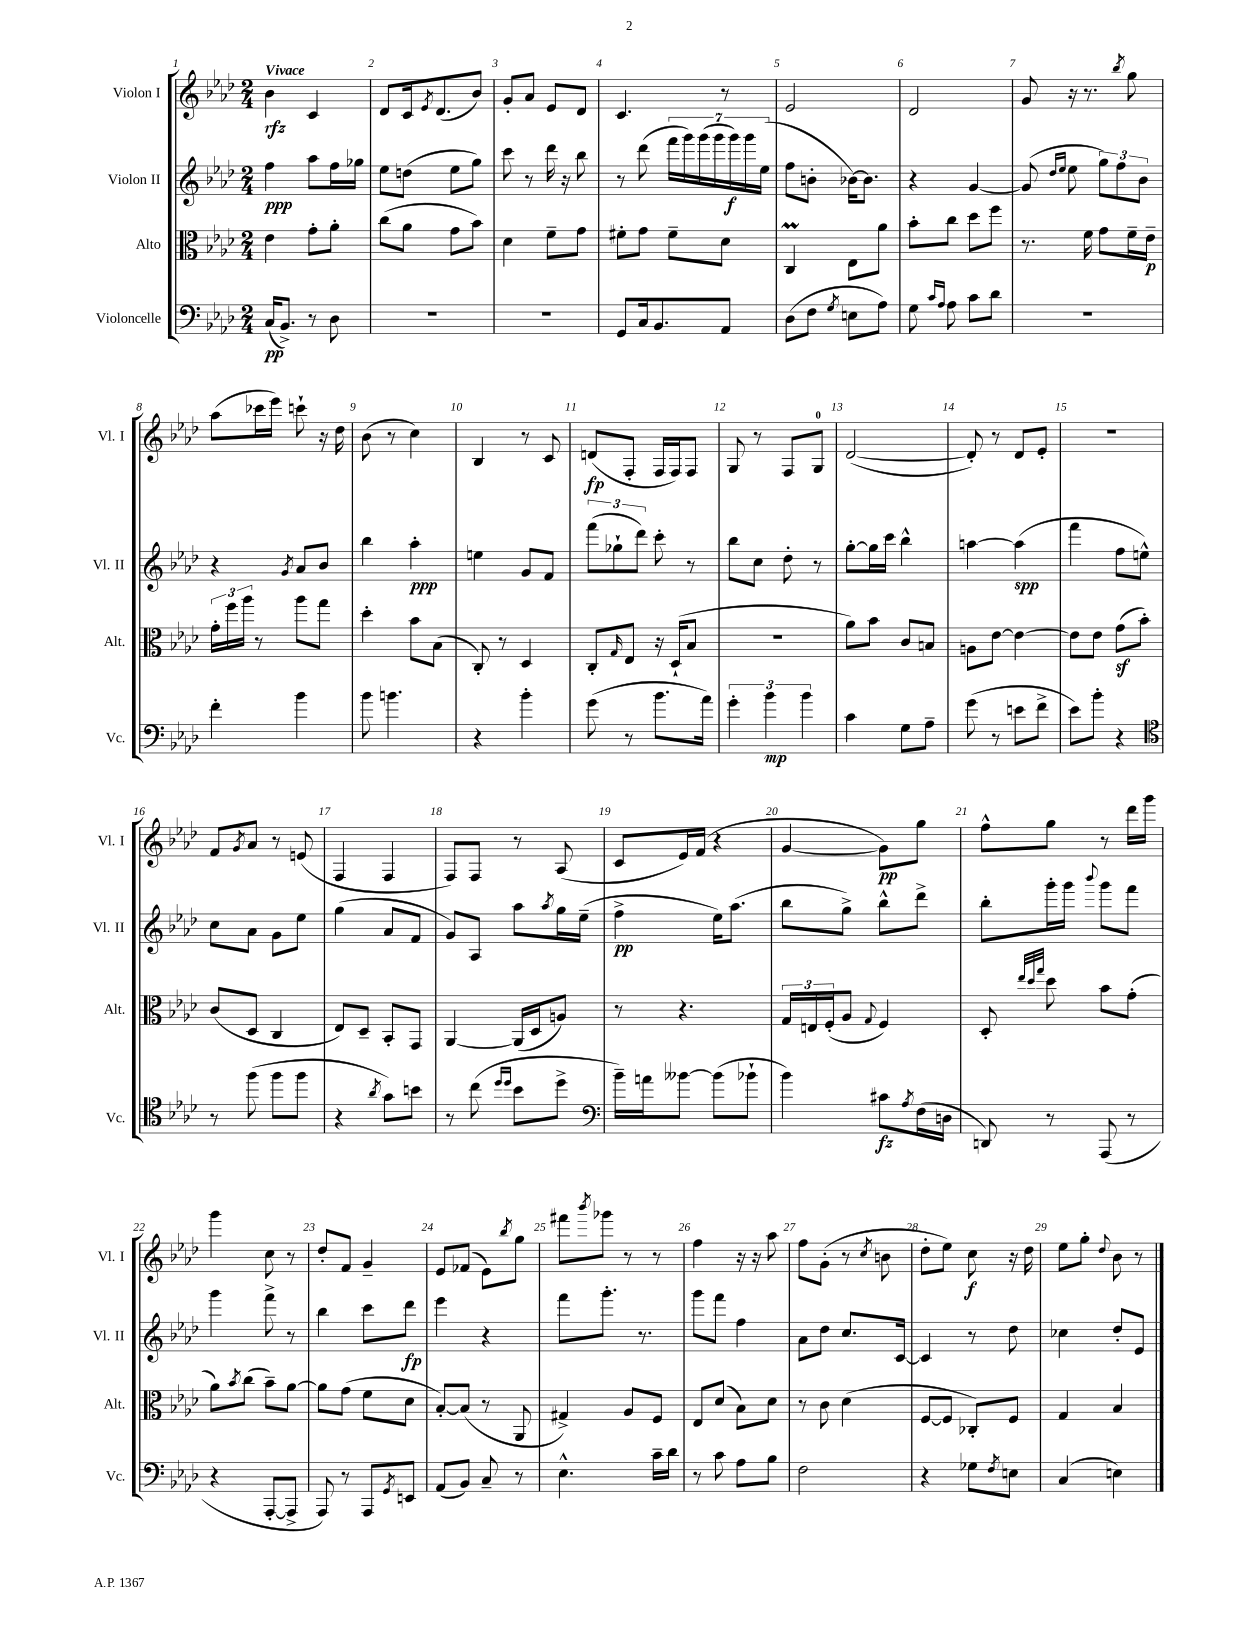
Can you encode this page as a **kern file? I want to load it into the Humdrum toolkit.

**kern	**kern	**kern	**kern
*staff4	*staff3	*staff2	*staff1
*clefF4	*clefC3	*clefG2	*clefG2
*k[b-e-a-d-]	*k[b-e-a-d-]	*k[b-e-a-d-]	*k[b-e-a-d-]
*M2/4	*M2/4	*M2/4	*M2/4
(16C	4e-	4ff	4b-
8.BB-^)	.	.	.
8r	8g'	8aa-	4c
8D-	8a-'	16ff	.
.	.	16gg-	.
=	=	=	=
2r	(8cc	8ee-	8d-
.	8a-	(8dd	16c
.	.	.	8qe-
.	.	.	(8.d-
.	8g	8ee-	.
.	8b-)	8gg)	8b-)
=	=	=	=
2r	4d-	8ccc	8g'
.	.	8r	8a-
.	8f~	16ddd-	8e-
.	.	16r	.
.	8g	8bb-	8d-
=	=	=	=
8GG	8f#'	8r	4.c
16C	8g	(8ddd-	.
8.BB-	.	.	.
.	8f#~	28fff	.
.	.	28ggg)	.
.	.	(28ggg	.
.	.	28ggg	.
8AA-	8d-	.	8r
.	.	28ggg)	.
.	.	28ggg	.
.	.	(28ee-	.
=	=	=	=
(8D-	4C	8ff	2e-
8F	.	8b'	.
8qG	.	.	.
8E	8E-	[16b-)	.
.	.	8.b-]	.
8A-)	8a-	.	.
=	=	=	=
8G	8b-'	4r	2d-
16qqc	.	.	.
16qqA-	.	.	.
8A-	8cc	.	.
8c	8dd-	[4g	.
8d-	8ff	.	.
=	=	=	=
2r	8.r	(8g]	8g
.	.	16qqdd-	.
.	.	16qqee-	.
.	.	8ee-	16r
.	16f	.	8.r
.	8g	12gg)	.
.	.	12ff	.
.	.	.	8qbb-
.	16f~	.	8gg
.	.	12b-	.
.	16e-~	.	.
=	=	=	=
4f'	24g'	4r	(8aa-
.	24ff	.	.
.	24aa-	.	.
.	8r	.	16ccc-
.	.	.	16eee-)
.	.	8qg	.
4b-	8aa-	8a-	8ccc`
.	8gg	8b-	16r
.	.	.	16dd-
=	=	=	=
8b-	4dd-'	4bb-	(8b-
4.b	.	.	8r
.	8b-	4aa-'	4cc)
.	(8B-	.	.
=	=	=	=
4r	8C')	4ee	4B-
.	8r	.	.
4b-'	4D-	8g	8r
.	.	8f	8c
=	=	=	=
(8g	8C'	(12fff	(8d
.	.	12gg-`	.
.	16qqG	.	.
8r	8E-	.	8F'
.	.	12ddd-)	.
8.b-	16r	8ccc'	16F
.	(16D-`	.	16F)
.	8B-	8r	8F
16a-)	.	.	.
=	=	=	=
6g'	2r	8bb-	8G
.	.	8cc	8r
6b-	.	.	.
.	.	8dd-'	8F
6b-	.	.	.
.	.	8r	8G
=	=	=	=
4c	8a-)	[8gg'	([2d-
.	8b-	16gg]	.
.	.	16ccc	.
8G	8c	4bb-^^	.
8A-~	8B	.	.
=	=	=	=
(8g	8A	[4aa	8d-'])
8r	[8e-	.	8r
8e	4e-_	(4aa]	8d-
8f^	.	.	8e-'
=	=	=	=
8e-)	8e-]	4fff	2r
8b-'	8e-	.	.
4r	(8g	8ff	.
.	8b-')	8ee^^)	.
=	=	=	=
*clefC4	*	*	*
8r	(8c	8cc	8f
.	.	.	8qg
(8ff	8D-	8a-	8a-
8ff	4C	8g	8r
8ff	.	8ee-	(8e
=	=	=	=
4r	8E-)	(4gg	4F
.	8D-~	.	.
8qa-	.	.	.
8g)	8BB-'	8a-	4F
8b	8GG	8f	.
=	=	=	=
8r	[4AA-	8g)	8F)
(8cc	.	8A-	8F
16qqdd-	.	.	.
16qqdd-	.	.	.
8b-	(16AA-]	8aa-	8r
.	16D-	.	.
.	.	8qaa-	.
8dd-^	8A)	16gg	(8A-
.	.	(16ee-~	.
=	=	=	=
*clefF4	*	*	*
16b-~)	8r	4ff^	8c
16a	.	.	.
[8b--	4.r	.	16e-)
.	.	.	(16f
(8b--]	.	16ee-)	4r
.	.	(8.aa-	.
8b-`	.	.	.
=	=	=	=
4b-)	24G	8bb-	[4g
.	24E	.	.
.	(24F'	.	.
.	8A-	8gg^)	.
.	8qqG	.	.
8c#	4F)	8bb-^^	8g])
8qA-	.	.	.
(16F	.	8ddd-^	8gg
16D	.	.	.
=	=	=	=
8DD)	8D-'	8bb-'	8ff^^
.	32qqee-	.	.
.	32qqdd-	.	.
.	32qqgg	.	.
8r	8dd-	16ggg'	8gg
.	.	16ggg	.
.	.	8qqbbb-	.
(8AAA-	8b-	8ggg	8r
8r	(8g'	8fff	16ddd-
.	.	.	16ggg
=	=	=	=
4r	8a-)	4ggg	4ggg
.	8qb-	.	.
.	(8cc	.	.
[8AAA-'	8b-~)	8fff^	8cc
8AAA-^]	[8a-	8r	8r
=	=	=	=
8AAA-)	8a-]	4bb-	8dd-'
8r	(8g	.	8f
8AAA-	8f	8ccc	4g~
8qGG	.	.	.
8EE	8d-	8ddd-	.
=	=	=	=
(8AA-	[8B-')	4eee-	8e-
8BB-)	(8B-]	.	(8f-
8C~	8r	4r	8e-)
.	.	.	8qbb-
8r	8AA-	.	8gg
=	=	=	=
4.E-^^	4G#^)	8fff	8fff#
.	.	.	8qbbb-
.	.	8.ggg'	8ggg-
.	8A-	.	8r
.	.	8.r	.
16c~	8F	.	8r
16d-	.	.	.
=	=	=	=
8r	8E-	8ggg	4ff
8c	(8d-	8fff	.
8A-	8B-)	4ff	16r
.	.	.	16r
8B-	8d-	.	8aa-
=	=	=	=
2F	8r	8a-	8ff
.	8c	8dd-	(8g'
.	(4d-	8.cc	8r
.	.	.	8qcc
.	.	.	8b
.	.	[16c	.
=	=	=	=
4r	[8F	4c]	8dd-'
.	8F]	.	8ee-)
8G-	8C-')	8r	8cc
8qF	.	.	.
8E	8F	8dd-	16r
.	.	.	16dd-
=	=	=	=
(4C	4G	4cc-	8ee-
.	.	.	8gg'
.	.	.	8qqdd-
4E)	4B-	8dd-'	8b-
.	.	8e-	8r
==	==	==	==
*-	*-	*-	*-
